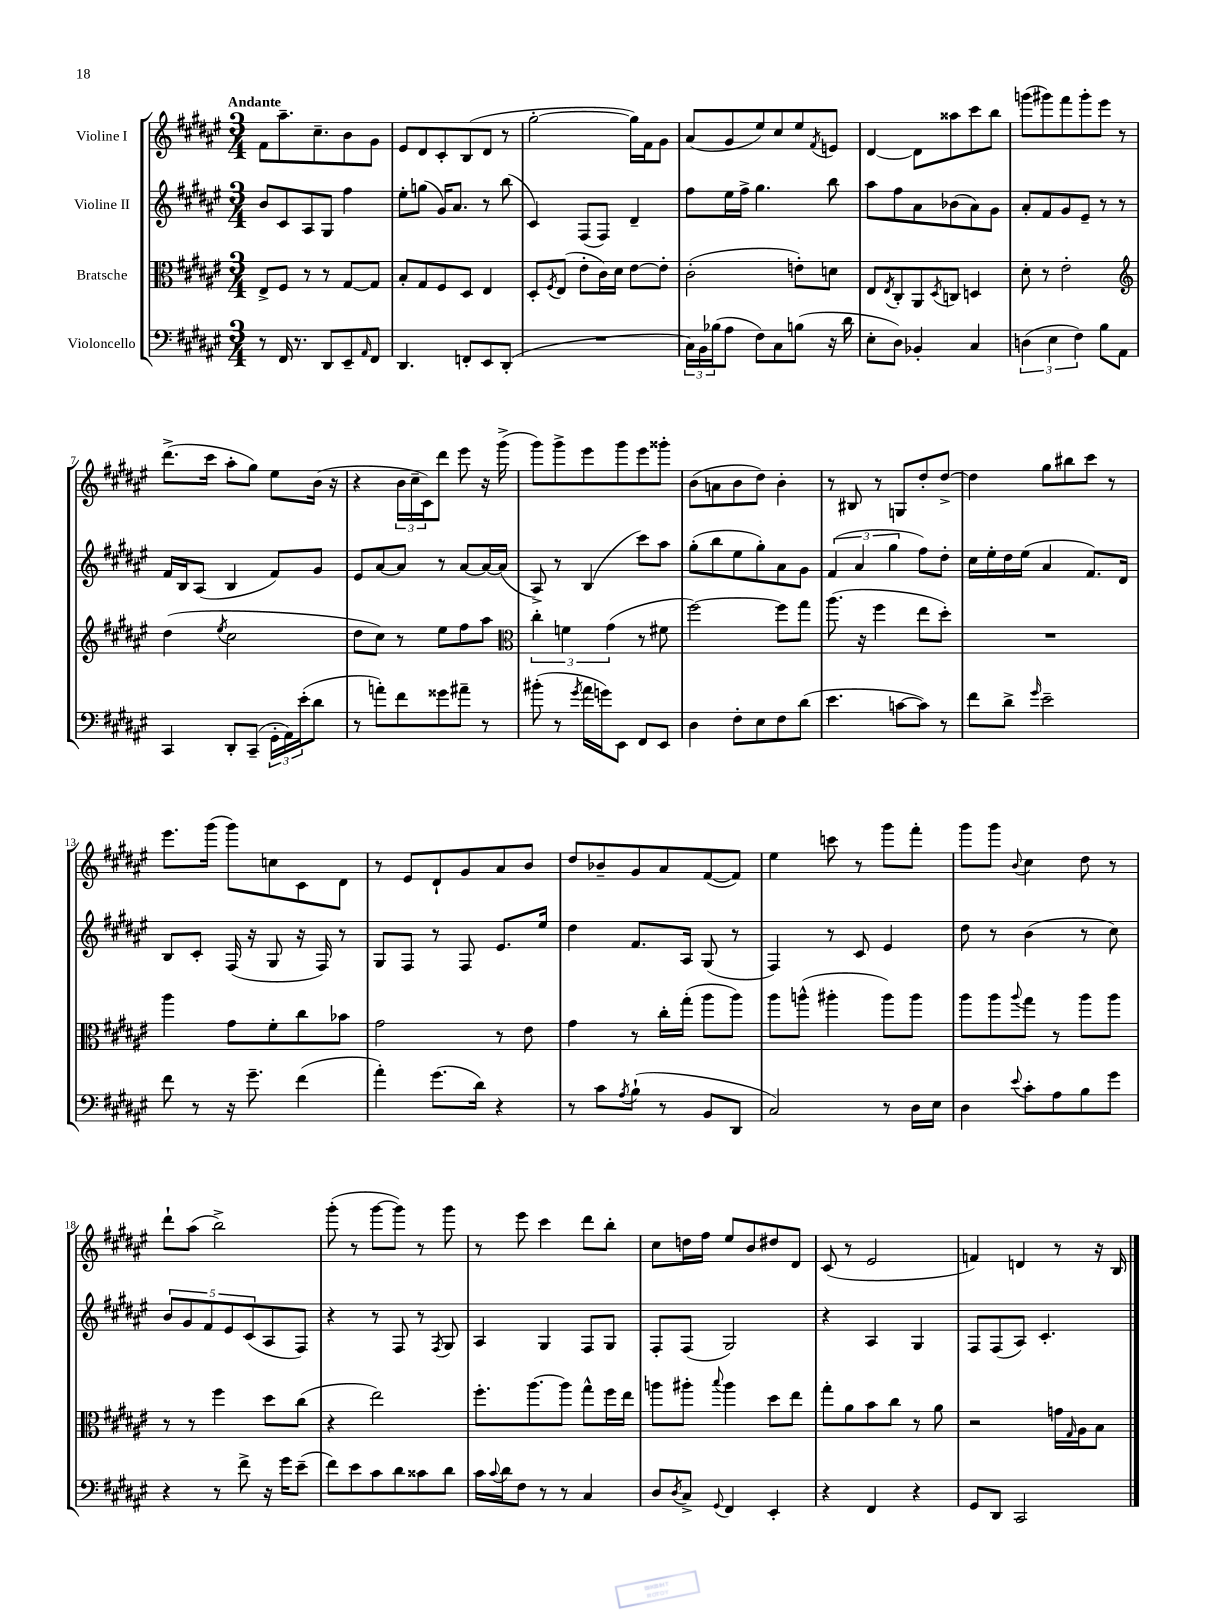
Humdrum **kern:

**kern	**kern	**kern	**kern
*part4	*part3	*part2	*part1
*staff4	*staff3	*staff2	*staff1
*I"Violoncello	*I"Bratsche	*I"Violine II	*I"Violine I
*clefF4	*clefC3	*clefG2	*clefG2
*k[f#c#g#d#a#e#]	*k[f#c#g#d#a#e#]	*k[f#c#g#d#a#e#]	*k[f#c#g#d#a#e#]
*M3/4	*M3/4	*M3/4	*M3/4
=1	=1	=1	=1
!	!	!	!LO:TX:a:B:t=Andante
8r	8E#^/L	8b/L	8f#\L
16FF#/	8F#/J	8c#/	8.aa#~\
8.r	.	.	.
.	8r	8A#/	.
.	.	.	8.cc#~\
8DD#/L	8r	8G#/J	.
8EE#~/	[8G#/L	4ff#\	8b\
16qqAA#/	.	.	.
8FF#/J	8G#/J]	.	8g#\J
=2	=2	=2	=2
4.DD#/	8B'/L	8ee#'\L	8e#/L
.	8G#/	(8ggn\J	8d#/
.	8F#/	16g#/KL)	8c#'/
.	.	8.a#/J	.
8FFn'/L	8D#/J	.	(8B/
8EE#/	4E#/	8r	8d#/J
(8DD#'/J	.	(8bb\	8r
=3	=3	=3	=3
2.r	8D#'/L	4c#/)	[2gg#'\
.	8qF#/	.	.
.	(8E#/J	.	.
.	8e#'\L	(8F#/L	.
.	16c#\L)	8F#/J)	.
.	16d#\JJ	.	.
.	[8e#\L	4d#~/	16gg#\LL])
.	.	.	16f#\J
.	8e#'\J]	.	8g#\J
=4	=4	=4	=4
24C#\LL)	(2c#'\	8ff#\L	(8a#/L
24BB\	.	.	.
(24B-X\J	.	.	.
8A#\J	.	16ee#\L	8g#/
.	.	16ff#^\JJ	.
8F#\L)	.	4.gg#\	8ee#/)
8C#\	.	.	8cc#/
(8Bn\J	8en'\L)	.	8ee#/
.	.	.	8qf#/
16r	8dn\J	8bb\	8en/J
16d#\	.	.	.
=5	=5	=5	=5
8E#'\L	8E#/L	8aa#\L	[4d#/
.	8qE#/	.	.
8D#\J)	8C#'/	8ff#\	.
4BB-X'/	8AA#/	8a#\	8d#\L]
.	8qD#/	.	.
.	8Cn/J	(8b-X\	8aa##X\
4C#/	4Dn/	8a#\)	8ccc#\
.	.	8g#\J	8bb\J
=6	=6	=6	=6
(6Dn\	8d#'\	8a#'/L	(8gggn\L
.	8r	8f#/	8ggg#X\)
6E#\	.	.	.
.	2e#'\	8g#/	8fff#\
6F#\)	.	.	.
.	.	8e#~/J	8ggg#'\
8B\L	.	8r	8eee#\J
8AA#\J	.	8r	8r
!!LO:LB:g=z
=7	=7	=7	=7
*	*clefG2	*	*
4CC#/	(4dd#\	16f#/LL	(8.ddd#^\L
.	.	16B/J	.
.	.	(8A#/J	.
.	.	.	16ccc#\Jk
.	8qee#/	.	.
8DD#'/L	2cc#\	4B/	8aa#'\L
(8CC#~/J	.	.	8gg#\J)
24GG#'\LL	.	8f#/L)	8ee#\L
24AA#\)	.	.	.
(24e#'\J	.	.	.
8d#\J	.	8g#/J	(16b\Jk
.	.	.	16r
=8	=8	=8	=8
8r	8dd#\L	8e#/L	4r
8an'\L)	8cc#\J)	[8a#/	.
8f#\	8r	8a#/J]	24b\LL
.	.	.	24cc#~\
.	.	.	24c#\J)
8g##X\	8ee#\L	8r	8ddd#\J
8a#X~\J	8ff#\	[8a#/L	8eee#\
8r	8aa#\J	16a#/L_	16r
.	.	(16a#/JJ]	(16ggg#^\
=9	=9	=9	=9
*	*clefC3	*	*
(8b#X'\	6cc#'\	8A#^/)	8ggg#\L)
8r	.	8r	8ggg#^\
.	6fn\	.	.
8qg#/	.	.	.
16a#\LL	.	(4B/	8eee#\
16gn\J)	.	.	.
.	(6g#\	.	.
8EE#\J	.	.	8ggg#\
8FF#/L	8r	8ccc#\L)	8eee#\
8EE#/J	8f#X\	8aa#\J	8ggg##X'\J
=10	=10	=10	=10
4D#\	[2ff#\)	(8gg#'\L	(8b\L
.	.	8bb\	8an\
8F#'\L	.	8ee#\	8b\
8E#\	.	8gg#'\)	8dd#\J)
8F#\	8ff#\L]	8a#\	4b'\
(8d#\J	8gg#\J	8g#\J	.
=11	=11	=11	=11
4.e#\	(8.aa#\	(6f#/	8r
.	.	.	8B#X/
.	.	6a#/	.
.	16r	.	.
.	4ff#\	.	8r
.	.	6gg#\	.
[8cn\L	.	.	8Gn/L
8c\J])	8ee#\L	8ff#\L)	8dd#'/
8r	8dd#'\J)	8dd#'\J	[8dd#^/J
=12	=12	=12	=12
8f#\L	2.r	16cc#\LL	4dd#\]
.	.	16ee#'\	.
8d#^\J	.	16dd#\	.
.	.	(16ee#\JJ	.
16qqg#/	.	.	.
2e#~\	.	4a#/	8gg#\L
.	.	.	8bb#X\
.	.	8.f#/L)	8ccc#\J
.	.	.	8r
.	.	16d#/Jk	.
!!LO:LB:g=z
=13	=13	=13	=13
8f#\	4aa#\	8B/L	8.eee#\L
8r	.	8c#'/J	.
.	.	.	(16ggg#\Jk
16r	8g#\L	(16F#/	8ggg#\L)
8.g#~\	.	16r	.
.	8f#'\	8G#/	8ccn\
(4f#\	8cc#\	16r	8c#\
.	.	16F#/)	.
.	8b-X\J	8r	8d#\J
=14	=14	=14	=14
4a#'\)	2g#\	8G#/L	8r
.	.	8F#/J	8e#/L
(8.g#\L	.	8r	8d#`/
.	.	8F#/	8g#/
16d#\Jk)	.	.	.
4r	8r	8.e#/L	8a#/
.	8e#\	.	8b/J
.	.	16ee#/Jk	.
=15	=15	=15	=15
8r	4g#\	4dd#\	8dd#/L
8c#\L	.	.	8b-X~/
8qA#/	.	.	.
(8B`\J	8r	8.f#/L	8g#/
8r	16cc#'\LL	.	8a#/
.	(16gg#'\JJ	16A#/Jk	.
8BB/L	8aa#\L	(8G#/	([8f#/
8DD#/J	8aa#\J)	8r	8f#/J])
=16	=16	=16	=16
2C#/)	8aa#\L	4F#/)	4ee#\
.	(8aan^^\J	.	.
.	4aa#X'\	8r	8cccn\
.	.	8c#/	8r
8r	8aa#\L)	4e#/	8ggg#\L
16D#\LL	8aa#\J	.	8fff#'\J
16E#\JJ	.	.	.
=17	=17	=17	=17
4D#\	8aa#\L	8dd#\	8ggg#\L
.	8aa#\	8r	8ggg#\J
8qqe#/	8qqaa#/	.	8qqb/
8c#'\L	8gg#\J	(4b\	4cc#\
8A#\	8r	.	.
8B\	8aa#\L	8r	8dd#\
8g#\J	8aa#\J	8cc#\)	8r
!!LO:LB:g=z
=18	=18	=18	=18
4r	8r	10b/L	8ddd#`\L
.	.	10g#/	.
.	8r	.	(8aa#\J
.	.	10f#/	.
8r	4ff#\	.	2bb^\)
.	.	10e#/	.
8f#^\	.	.	.
.	.	(10c#/	.
16r	8dd#\L	8A#/	.
16g#\KL	.	.	.
(8e#~\J	(8cc#\J	8F#/J)	.
=19	=19	=19	=19
8f#\L)	4r	4r	(8ggg#'\
8e#\	.	.	8r
8c#\	2ee#\)	8r	[8ggg#\L
8d#\	.	8F#/	8ggg#\J])
8c##X\	.	8r	8r
.	.	8qF#/	.
8d#\J	.	8G#/	8ggg#\
=20	=20	=20	=20
16c#\LL	8.ff#'\L	4A#/	8r
8qqc#/	.	.	.
16d#\J	.	.	.
8F#\J	.	.	8eee#\
.	[8.aa#\	.	.
8r	.	4G#/	4ccc#\
8r	8aa#\J]	.	.
4C#/	8gg#^^\L	8F#/L	8ddd#\L
.	16ff#\L	8G#/J	8bb'\J
.	16ee#\JJ	.	.
=21	=21	=21	=21
8D#/L	8aan\L	8F#'/L	8cc#\L
8qD#/	.	.	.
8C#^/J	8aa#X'\J	(8F#/J	16ddn\L
.	.	.	16ff#\JJ
8qqGG#/	8qqbb/	.	.
4FF#/	4aa#\	2G#/)	8ee#/L
.	.	.	8b/
4EE#'/	8dd#\L	.	8dd#X/
.	8ee#\J	.	8d#/J
=22	=22	=22	=22
4r	8gg#'\L	4r	(8c#/
.	8a#\	.	8r
4FF#/	8b\	4A#/	2e#/
.	8cc#\J	.	.
4r	8r	4G#/	.
.	8a#\	.	.
=23	=23	=23	=23
8GG#/L	2r	8F#/L	4fn/)
8DD#/J	.	(8F#/	.
2CC#/	.	8A#/J)	4dn/
.	.	4.c#'/	.
.	16gn\LL	.	8r
.	16qqG#/	.	.
.	16A#\J	.	.
.	8B\J	.	16r
.	.	.	16B/
==	==	==	==
*-	*-	*-	*-
